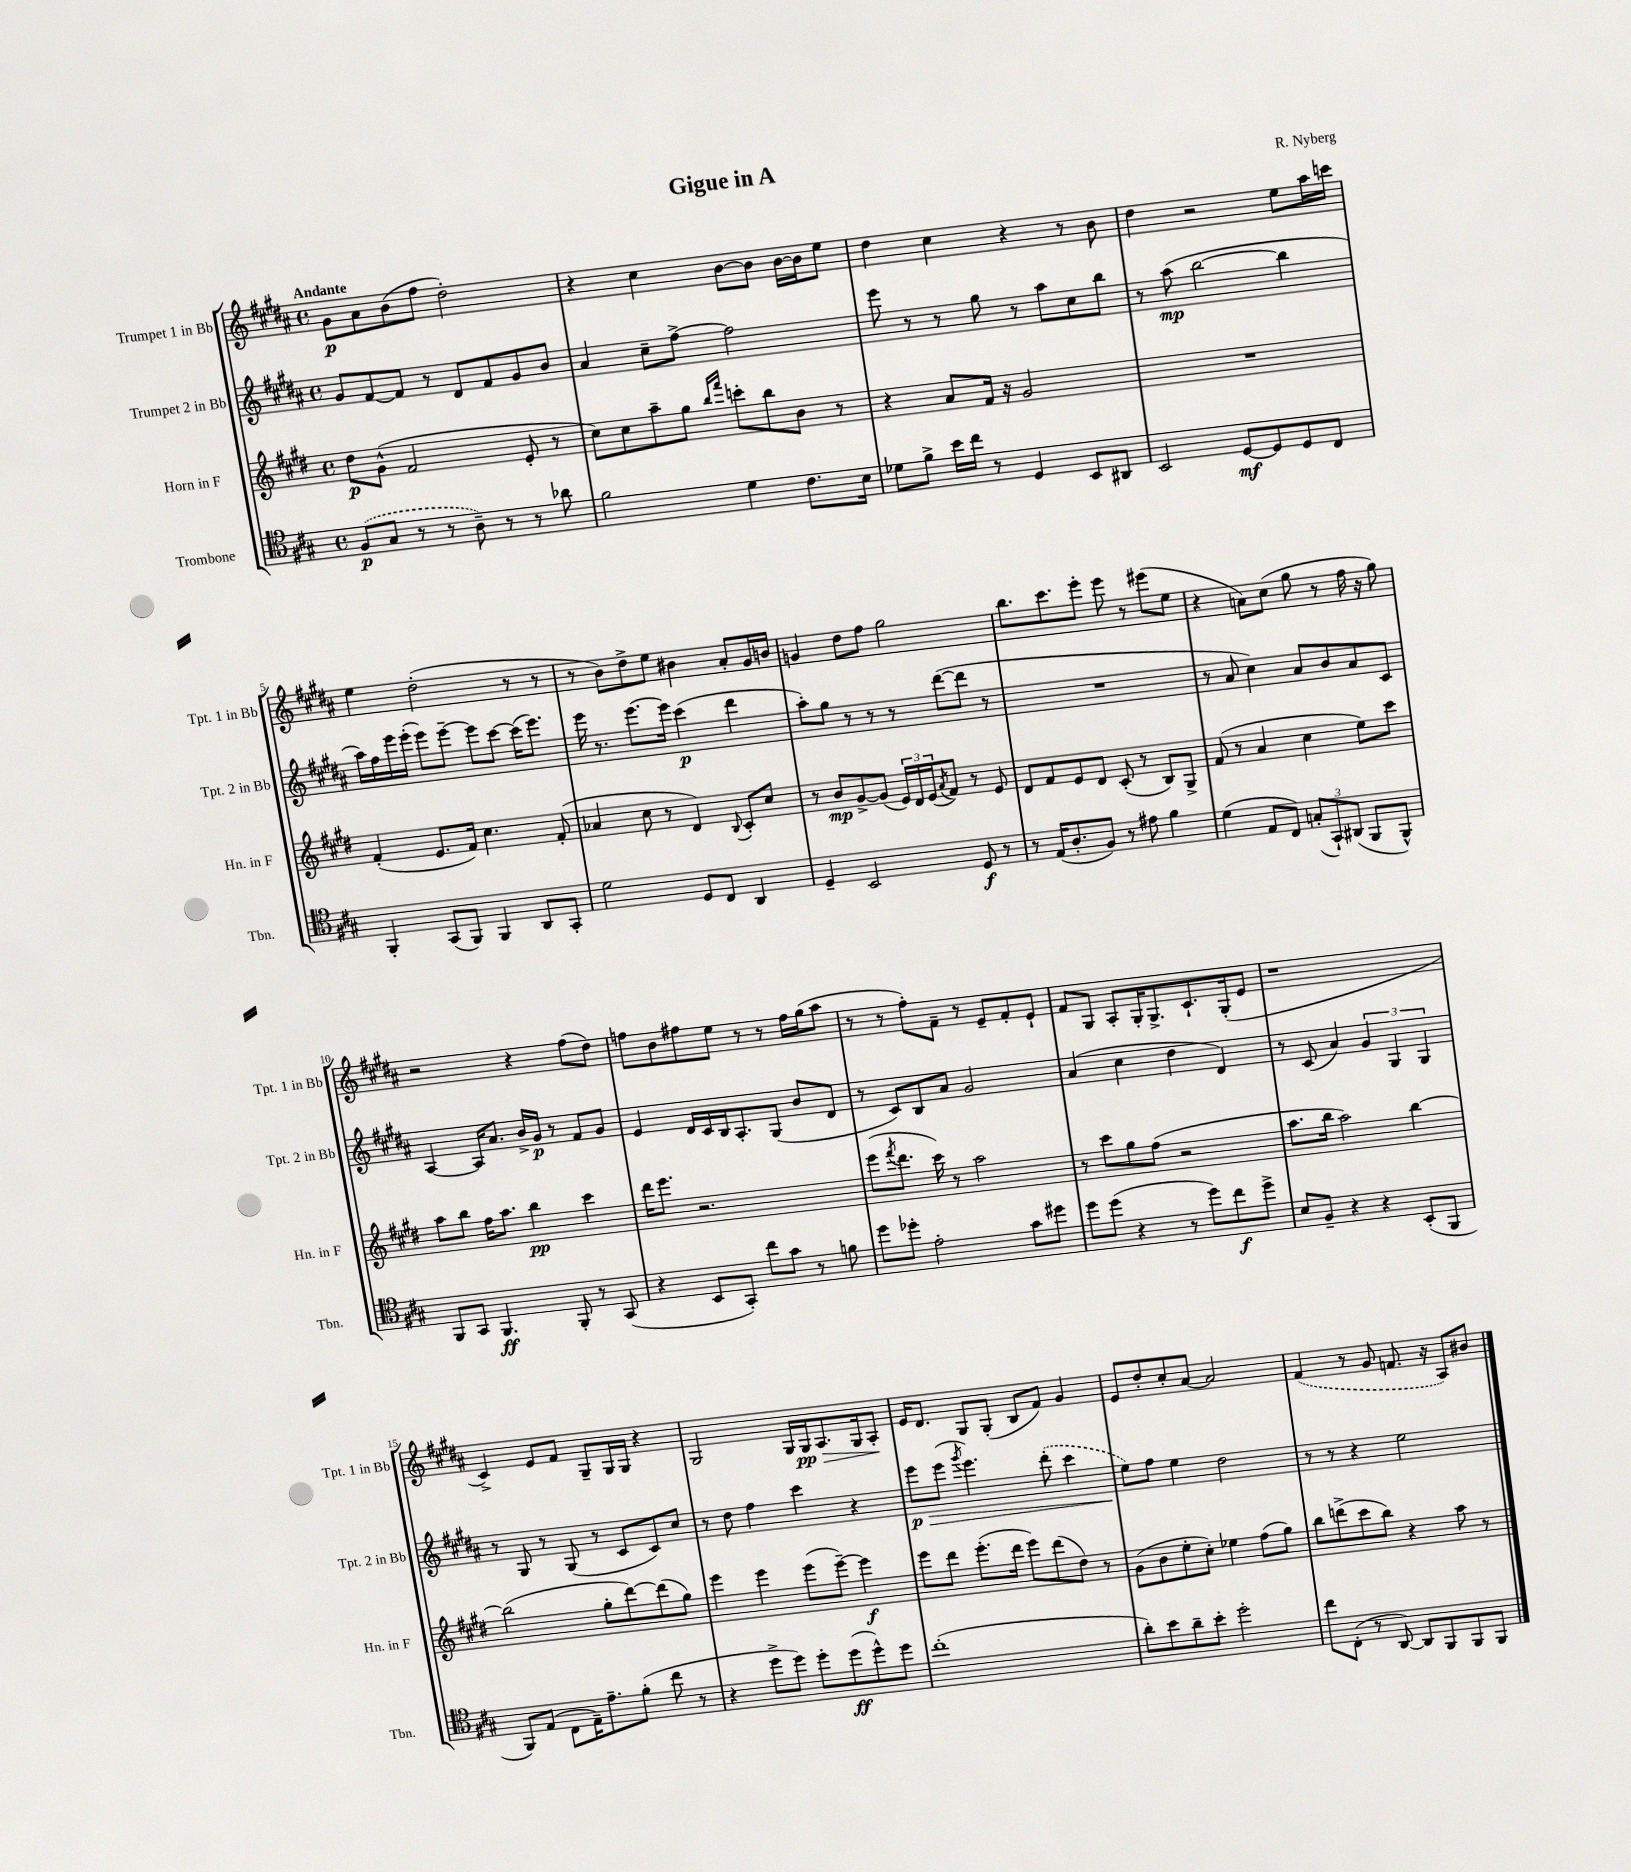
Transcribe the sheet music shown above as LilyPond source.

\header { title = "Gigue in A" composer = "R. Nyberg" }
<<
\new StaffGroup <<
\new Staff = "s0" \with { instrumentName = "Trumpet 1 in Bb" shortInstrumentName = "Tpt. 1 in Bb" } {
    \clef treble \key b \major \defaultTimeSignature \time 4/4 \tempo "Andante"
    gis'8\p ais'8 b'8( fis''8 dis''2-.) |
    r4 cis''4 b'8~ b'8 b'16~ b'16 e''8 |
    dis''4 cis''4 r4 r8 b'8 |
    dis''4 r2 e''8 ais''16 c'''16 |
    e''4 dis''2-.( r8 r8 |
    r8 b'8) dis''8-> e''8 bis'4 ais'8-. gis'16 b'16 |
    g'4 dis''8 fis''8 gis''2 |
    b''8. cis'''8. e'''8-. e'''8 r8 eis'''8( e''8 |
    r4 a'8) cis''8( gis''8 r8 fis''16 r16 gis''8) |
    r2 r4 fis''8( dis''8) |
    f''8 b'8 fis''8 e''8 r8 r8 fis''16 gis''16( ais''8 |
    r8 r8 fis''8-.) fis'8-- r8 e'8-- fis'8-. e'8-! |
    fis'8 gis8 ais8-. gis16-. gis8.-> cis'8.-! gis16-.( e'8 |
    r1 |
    cis'4->) e'8 fis'8 gis8-- gis16 gis16 r4 |
    gis2 gis16 gis16\pp\> ais8. gis16 ais8-.\! |
    e'16 dis'8. gis8 gis8-.( b8 fis'8) gis'4 |
    e'8 dis''8-. cis''8-. ais'8~ ais'2 |
    \once \slurDashed fis'4( r8 gis'8 f'8. r16 ais8) bis'8 \bar "|." |
}
\new Staff = "s1" \with { instrumentName = "Trumpet 2 in Bb" shortInstrumentName = "Tpt. 2 in Bb" } {
    \clef treble \key b \major \defaultTimeSignature \time 4/4
    gis'8 fis'8~ fis'8 r8 dis'8 fis'8 gis'8 b'8 |
    ais'4 cis''8-- fis''8~-> fis''2 |
    e'''8 r8 r8 gis''8 r8 ais''8 cis''8 b''8 |
    r8 ais''8\mp( b''2~ b''4 |
    ais''16) fis''16 e'''16 e'''16-.( e'''8) e'''8~-- e'''8 cis'''8~ cis'''16( e'''8.) |
    e'''16 r8. e'''8.~ e'''16 cis'''4\p( dis'''4 |
    ais''8-.) gis''8 r8 r8 r8 dis'''8~( dis'''8 r8 |
    R1 |
    r8 ais'8 cis''4) ais'8 b'8 ais'8 cis'8 |
    ais4~ ais16 ais'8. b'16-> gis'16\p r8 fis'8 gis'8 |
    e'4 dis'16 cis'16 b16 ais8.-. gis8( b'8 dis'8 |
    r8 cis'8) b8 ais'8 gis'2 |
    ais'4( cis''4 dis''4 dis'4) |
    r8 cis'8( ais'4) \tuplet 3/2 { gis'4 gis4 gis4 } |
    r8 gis8 r8 gis8( r8 cis'8 cis'8) cis''8 |
    r8 dis''8 fis''4 cis'''4 r4 |
    e'''8\p\> e'''8( \acciaccatura { gis'''8 } e'''4.) \once \slurDashed dis'''8-.( cis'''4 |
    e''8\!) fis''8 e''4 dis''2 |
    r8 r8 r4 e''2 \bar "|." |
}
\new Staff = "s2" \with { instrumentName = "Horn in F" shortInstrumentName = "Hn. in F" } {
    \clef treble \key e \major \defaultTimeSignature \time 4/4
    dis''8\p gis'8-^( fis'2 e'8-. r8 |
    cis''8) cis''8 a''8-- gis''8 \grace { b''16 fis'''16 } c'''8-. b''8 b'8 r8 |
    r4 a'8 fis'16 r16 gis'2 |
    R1 |
    fis'4-.( e'8. fis'16) cis''4. fis'8-.( |
    aes'4 cis''8 r8 dis'4) \appoggiatura { b8 } cis'8-. cis''8 |
    r8 b'8\mp gis'8~-> gis'8( \tuplet 3/2 { e'16) dis'16 e'16( } \acciaccatura { a'8 } fis'8) r8 e'8 |
    dis'8 fis'8 e'8 dis'8 cis'8-.( r8 b8) gis8-> |
    fis'8( r8 a'4 cis''4 e''8) cis'''8 |
    a''8 b''8 fis''16 a''8. b''4\pp cis'''4 |
    dis'''16 e'''8. r2. |
    e'''8( \acciaccatura { fis'''8 } dis'''8. cis'''16) r8 a''2 |
    r8 cis'''8 gis''8 fis''8( r2 |
    a''8. b''16 a''2) b''4~ |
    b''2( gis''8-. dis'''8~) dis'''8( gis''8) |
    e'''4 e'''4 e'''8( e'''8~--) e'''4\f |
    e'''8 dis'''8 e'''8.-.( dis'''16 e'''8) dis'''8( dis''8) r8 |
    gis'8( b'8 e''8-. cis''8-.) ees''4 fis''8( gis''8) |
    b''8 d'''8->( cis'''8 b''8) r4 a''8 r8 \bar "|." |
}
\new Staff = "s3" \with { instrumentName = "Trombone" shortInstrumentName = "Tbn." } {
    \clef tenor \key a \major \defaultTimeSignature \time 4/4
    \once \slurDashed fis8\p( gis8 r8 r8 a8--) r8 r8 aes'8 |
    fis'2 d'4 cis'8. b16 |
    des'8 fis'8-> b'16 cis''16 r8 d4 b,8 ais,8 |
    b,2 d8~\mf d8 d8 cis8 |
    fis,4-. gis,8( fis,8) fis,4 a,8 gis,8-. |
    d'2 d8 cis8 a,4 |
    d4-- b,2 d8\f r8 |
    r8 e16( a8.-. fis8) r8 eis'8 fis'4 |
    d'4( e8 cis8) \tuplet 3/2 { g8-.( gis,8-!) ais,8( } fis,8 fis,8-^) |
    fis,8 gis,8 fis,4.\ff fis,8-. r8 gis,8( |
    r4 b,8 gis,8-.) cis''8 gis'8 r8 f'8 |
    d''8 des''8-. e'2-. gis'8 dis''8 |
    d''8 d''8( r4 r8 d''8) cis''8\f d''8-> |
    b8 fis8-- r4 r4 b,8-.( fis,8 |
    fis,8) e8( cis8 e16--) e'8.-- fis'8-.( cis''8 r8 |
    r4 d''8-> d''8) d''8-. d''8\ff( d''8-^) d''8 |
    cis''1-.( |
    a'8-.) b'8 a'8-- b'8-. d''2-. |
    cis''8 cis8-.( r8 a,8~) a,8 fis,8 fis,8 fis,8 \bar "|." |
}
>>
>>
